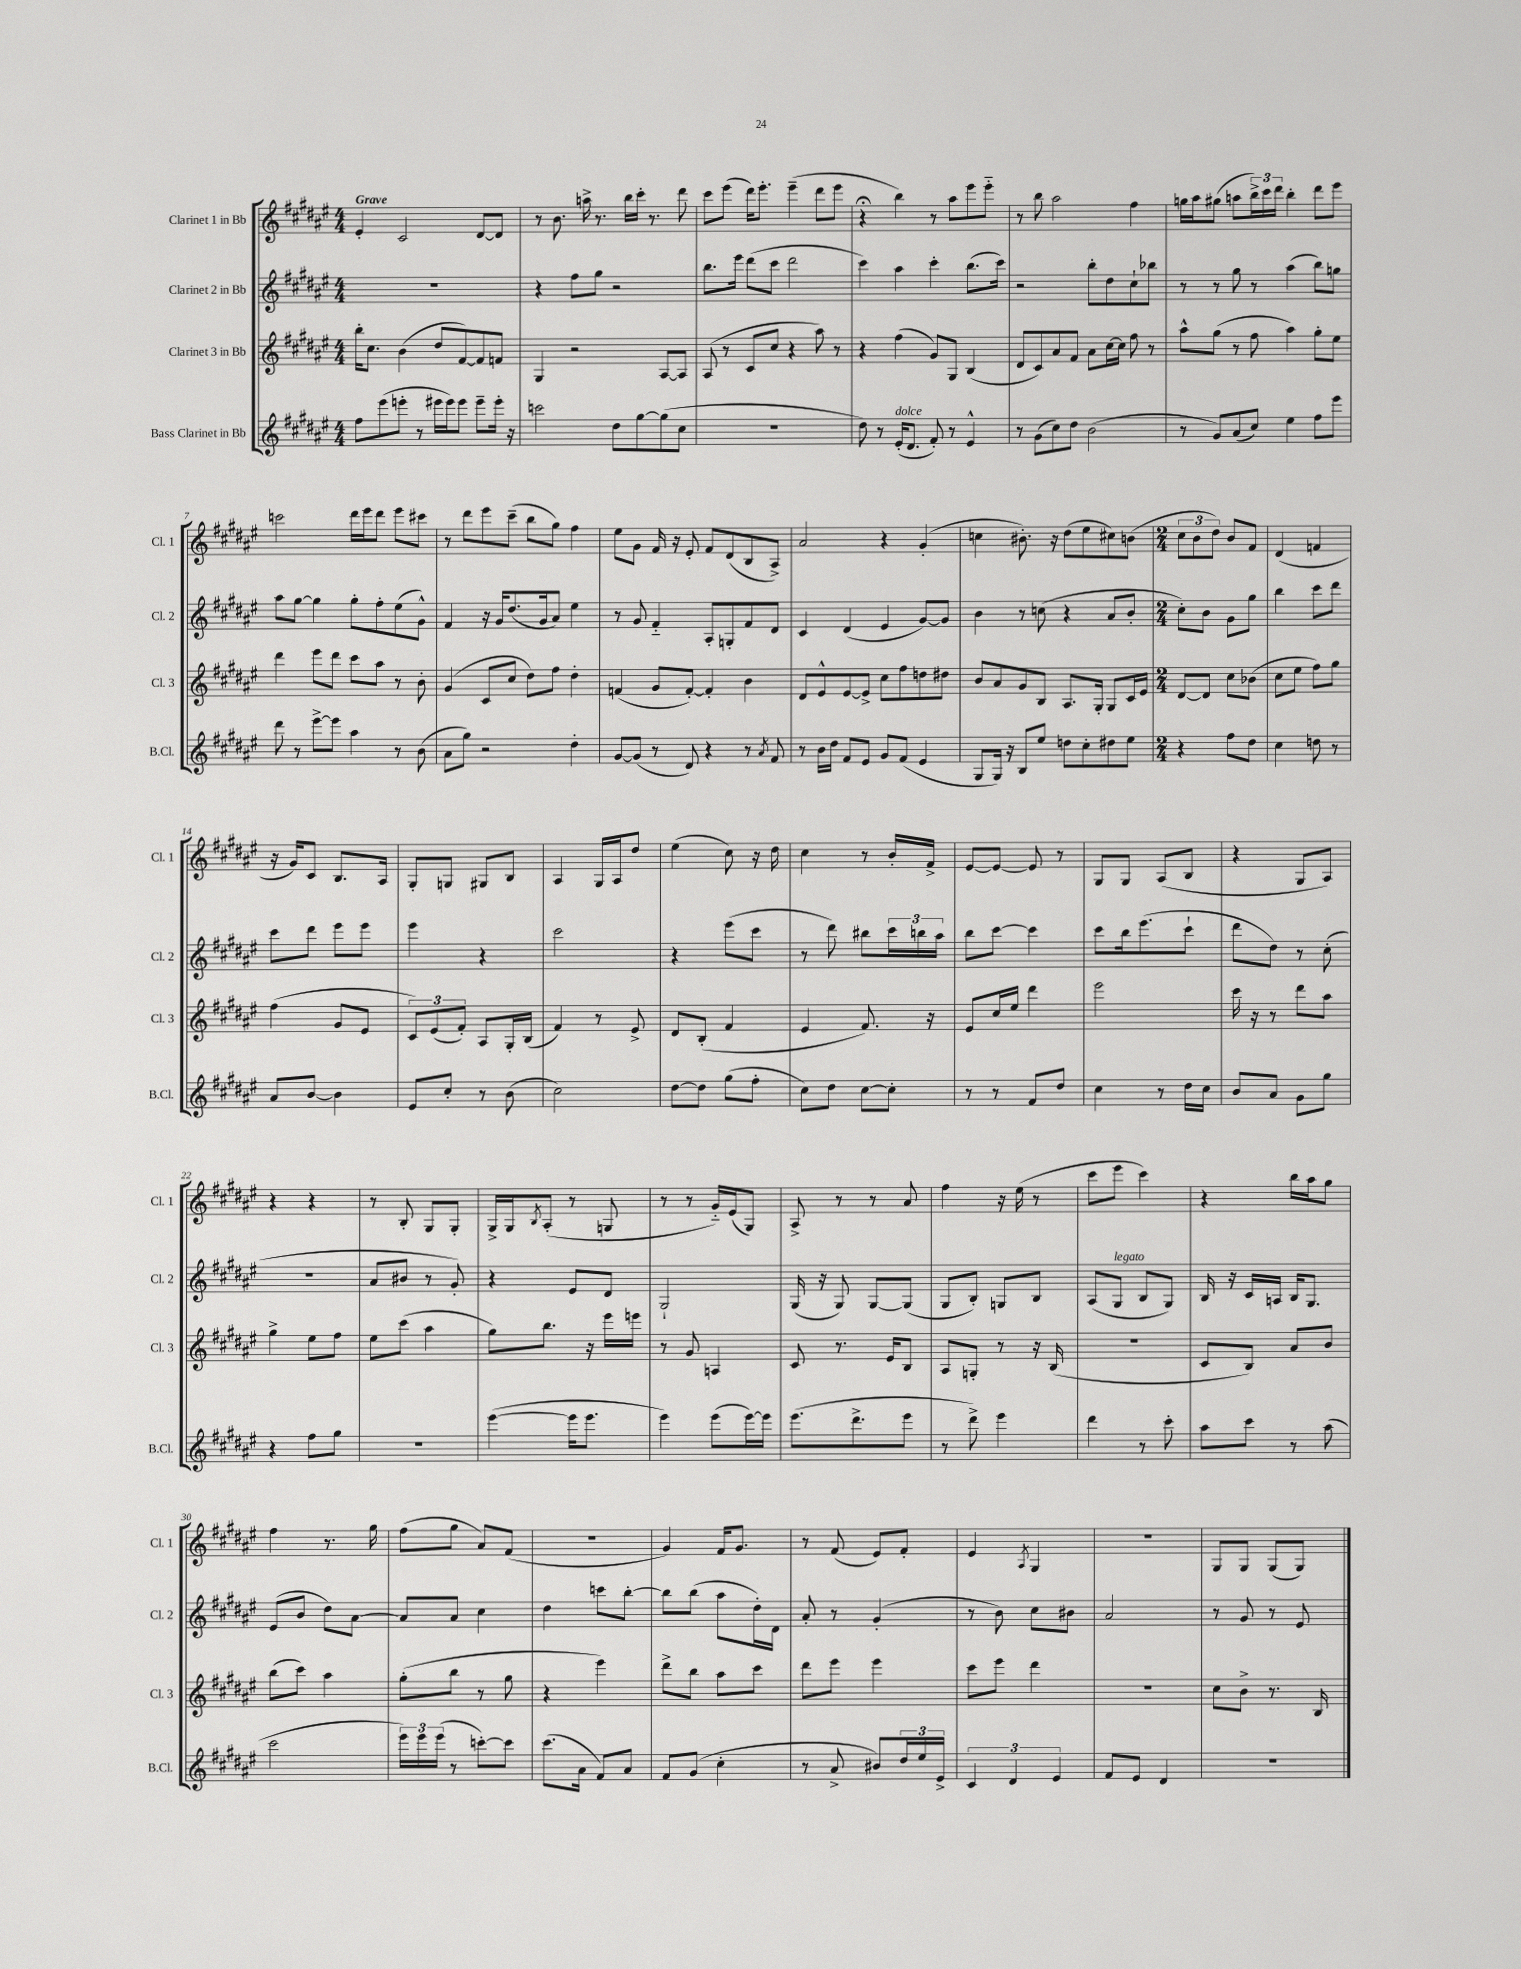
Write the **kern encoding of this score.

**kern	**kern	**kern	**kern
*part4	*part3	*part2	*part1
*staff4	*staff3	*staff2	*staff1
*I"Bass Clarinet in Bb	*I"Clarinet 3 in Bb	*I"Clarinet 2 in Bb	*I"Clarinet 1 in Bb
*I'B.Cl.	*I'Cl. 3	*I'Cl. 2	*I'Cl. 1
*clefG2	*clefG2	*clefG2	*clefG2
*k[f#c#g#d#a#e#]	*k[f#c#g#d#a#e#]	*k[f#c#g#d#a#e#]	*k[f#c#g#d#a#e#]
*M4/4	*M4/4	*M4/4	*M4/4
=1	=1	=1	=1
!	!	!	!LO:TX:a:B:t=Grave
8ff#\L	16bb'\KL	1r	4e#'/
.	8.cc#\J	.	.
(8eee#\	.	.	.
8eeen'\J	(4b\	.	2c#/
8r	.	.	.
16eee#X\LL	8dd#/L	.	.
16eee#\J)	.	.	.
8eee#\J	[8f#/)	.	.
8eee#~\L	8f#/]	.	[8d#/L
16eee#'\Jk	8fn/J	.	8d#/J]
16r	.	.	.
=2	=2	=2	=2
2cccn\	4G#/	4r	8r
.	.	.	8.b\
.	2r	8ff#\L	.
.	.	.	16aan^\
.	.	8gg#\J	8.r
8dd#\L	.	2r	.
.	.	.	16bb\LL
[8gg#\	.	.	16ccc#'\JJ
.	.	.	8.r
(8gg#\]	[8A#/L	.	.
8cc#\J	8A#/J]	.	8ddd#\
=3	=3	=3	=3
1r	(8A#/	8.bb\L	8ccc#\L
.	8r	.	(8eee#\J
.	.	16eee#\Jk	.
.	8c#/L	(8ddd#\L	16ddd#\KL)
.	.	.	8.eee#'\J
.	8cc#/J	8ccc#\J	.
.	4r	2ddd#\	(4eee#~\
.	8aa#\)	.	8ddd#\L
.	8r	.	8eee#\J
=4	=4	=4	=4
8dd#\)	4r	4ccc#\)	4r;<
8r	.	.	.
!LO:TX:a:i:t=dolce	!	!	!
(16e#'/KL	(4ff#\	4aa#\	4bb\)
8.d#/J	.	.	.
8f#'/)	8g#/L)	4ccc#'\	8r
8r	8G#/J	.	8aa#\L
4e#^^/	(4B/	(8.bb\L	8eee#\
.	.	.	8eee#\J
.	.	16ccc#\Jk)	.
=5	=5	=5	=5
8r	8d#/L	2r	8r
(8g#\L	8c#/)	.	8bb\
8cc#\)	8a#/	.	2aa#\
8dd#\J	8f#/J	.	.
(2b\	8a#\L	8bb'\L	.
.	[16cc#\L	8dd#\	.
.	16cc#\JJ]	.	.
.	8ff#\	8cc#`\	4ff#\
.	8r	8bb-X\J	.
=6	=6	=6	=6
8r	8aa#^^\L	8r	16ggn\LL
.	.	.	16aa#\J
8g#/L)	(8gg#\J	8r	(8gg#X\J
(8a#/	8r	8gg#\	8aan\L
8cc#/J)	8ff#\	8r	24bb^\L)
.	.	.	24ccc#\
.	.	.	24ddd#\JJ
4ee#\	4aa#\)	(4aa#\	4bb'\
8ff#\L	8gg#'\L	8bb\L)	8ddd#\L
8eee#\J	8ee#\J	8ggn\J	8eee#\J
!!LO:LB:g=z
=7	=7	=7	=7
8ddd#\	4ddd#\	8aa#\L	2cccn\
8r	.	[8gg#\J	.
[8eee#^\L	8eee#\L	4gg#\]	.
8eee#\J]	8ddd#\J	.	.
4aa#\	8ccc#\L	8gg#'\L	16ddd#\LL
.	.	.	16eee#\J
.	8aa#\J	8ff#'\	8ddd#\J
8r	8r	(8ee#\	8eee#\L
(8b\	8b'\	8g#^^\J)	8ccc#X\J
=8	=8	=8	=8
8a#\L	(4g#/	4f#/	8r
8gg#\J)	.	.	8ddd#\L
2r	8c#/L	16r	8eee#\
.	.	16g#/KL	.
.	8cc#/J	(8.dd#/	(8ccc#~\J
.	8dd#\L)	.	8bb\L
.	.	16g#/k	.
.	8ff#\J	8a#/J)	8gg#\J)
4dd#'\	4dd#'\	4ee#\	4ff#\
=9	=9	=9	=9
[8g#/L	(4fn/	8r	8ee#\L
(8g#/J]	.	8g#/	8g#\J
8r	8g#/L	4f#/	16f#/
.	.	.	16r
8d#/)	[8f'/J)	.	8e#'/
4r	4f'/]	8A#'/L	8f#/L
.	.	8Gn'/	(8d#/
8r	4b\	8f#/	8B/
8qa#/	.	.	.
8f#/	.	8d#/J	8A#^/J)
=10	=10	=10	=10
8r	8d#/L	4c#/	2a#/
16b\LL	8e#^^/	.	.
16dd#\JJ	.	.	.
8f#/L	[8e#/	(4d#/	.
8e#/J	8e#^/J]	.	.
8g#/L	8cc#\L	4e#/	4r
(8f#/J	8ff#\	.	.
4e#/	8ddn\	[8g#/L)	(4g#'/
.	8dd#X\J	8g#/J]	.
=11	=11	=11	=11
8G#/L	8b/L	4b\	4ccn\
16G#/Jk)	8a#/	.	.
16r	.	.	.
8B/L	8g#/	8r	8.b#X'\)
8ee#/J	8B/J	(8ccn\	.
.	.	.	16r
8ddn\L	8.A#/L	4r	(8dd#\L
8cc#'\	.	.	8ee#\
.	16G#'/Jk	.	.
8dd#X\	8G#/L	8a#/L	8cc#X\)
8ee#\J	16c#/L	8b'/J	(8bn\J
.	16e#/JJ	.	.
=12	=12	=12	=12
*M2/4	*M2/4	*M2/4	*M2/4
4r	[8d#/L	8cc#'\L)	12cc#\L
.	.	.	12b\
.	8d#/J]	8b\J	.
.	.	.	12dd#\J)
8ff#\L	8cc#\L	8g#\L	8b/L
8dd#\J	(8b-X\J	8gg#\J	8f#/J
=13	=13	=13	=13
4cc#\	8cc#\L	4bb\	(4d#/
.	8ee#\J	.	.
8ddn\	8ff#\L)	8ccc#\L	4fn/
8r	8gg#\J	8ddd#\J	.
!!LO:LB:g=z
=14	=14	=14	=14
8a#/L	(4ff#\	8ccc#\L	16r
.	.	.	16g#/KL)
[8b/J	.	8ddd#\J	8c#/J
4b\]	8g#/L	8eee#\L	8.B/L
.	8e#/J	8eee#\J	.
.	.	.	16A#/Jk
=15	=15	=15	=15
8e#/L	12c#/L)	4eee#\	8G#'/L
.	(12e#/	.	.
8cc#'/J	.	.	8Gn/J
.	12f#'/J)	.	.
8r	8A#/L	4r	8G#X/L
(8b\	16G#'/L	.	8B/J
.	(16B/JJ	.	.
=16	=16	=16	=16
2cc#\)	4f#/)	2ccc#\	4A#/
.	8r	.	16G#/LL
.	.	.	16A#/J
.	8e#^/	.	8dd#/J
=17	=17	=17	=17
[8dd#\L	8d#/L	4r	(4ee#\
8dd#\J]	(8B'/J	.	.
(8gg#\L	4f#/	(8eee#\L	8cc#\)
8ff#'\J	.	8ccc#\J	16r
.	.	.	16dd#\
=18	=18	=18	=18
8cc#\L)	4e#/	8r	4cc#\
8dd#\J	.	8ddd#\)	.
[8cc#\L	8.f#/)	8bb#X\L	8r
8cc#'\J]	.	24ccc#\L	16b'/LL
.	.	24bbn\	.
.	16r	.	16f#^/JJ
.	.	24aa#\JJ	.
=19	=19	=19	=19
8r	8e#/L	8bb\L	[8e#/L
8r	16cc#/L	[8ccc#\J	8e#/J_
.	16ee#/JJ	.	.
8f#/L	4ddd#\	4ccc#\]	8e#/]
8dd#/J	.	.	8r
=20	=20	=20	=20
4cc#\	2eee#\	8ccc#\L	8G#/L
.	.	16bb\k	8G#/J
.	.	(8.eee#\	.
8r	.	.	(8A#/L
16dd#\LL	.	8ccc#`\J	8B/J
16cc#\JJ	.	.	.
=21	=21	=21	=21
8b/L	16ccc#\	8ddd#\L	4r
.	16r	.	.
8a#/J	8r	8dd#\J)	.
8g#\L	8ddd#\L	8r	8G#/L
8gg#\J	8aa#\J	(8cc#'\	8A#/J)
!!LO:LB:g=z
=22	=22	=22	=22
4r	4gg#^\	2r	4r
8ff#\L	8ee#\L	.	4r
8gg#\J	8ff#\J	.	.
=23	=23	=23	=23
2r	8ee#\L	8a#/L	8r
.	(8ccc#\J	8b#X/J	8B'/
.	4aa#\	8r	8G#/L
.	.	8g#'/)	8G#'/J
=24	=24	=24	=24
([4eee#\	8gg#\L)	4r	16G#^/LL
.	.	.	16G#/J
.	.	.	8qB/
.	8.bb\J	.	(8A#'/J
16eee#\KL]	.	8e#/L	8r
8.eee#\J	16r	.	.
.	16eee#\LL	8d#/J	8Gn/
.	16eeen\JJ	.	.
=25	=25	=25	=25
4eee#\)	8r	2G#`/	8r
.	8g#/	.	8r
(8eee#\L	4An/	.	16g#/LL)
.	.	.	(16e#/J
[16eee#\L)	.	.	8G#/J)
16eee#\JJ]	.	.	.
=26	=26	=26	=26
(8.eee#\L	8c#/	(16G#/	8A#^/
.	.	16r	.
.	8.r	8G#/)	8r
8.ddd#^\	.	.	.
.	.	[8G#/L	8r
.	16e#/KL	.	.
8eee#\J	8B/J	(8G#/J]	8a#/
=27	=27	=27	=27
8r	8A#/L	8G#/L	4ff#\
8ddd#^\)	8Gn'/J	8B'/J)	.
4eee#\	8r	8Gn/L	16r
.	.	.	(16ee#\
.	16r	8B/J	8r
.	(16B/	.	.
=28	=28	=28	=28
4ddd#\	2r	(8A#/L	8ccc#\L
!	!	!LO:TX:a:i:t=legato	!
.	.	8G#/J	8eee#\J
8r	.	8B/L	4ccc#\)
8ccc#'\	.	8G#/J)	.
=29	=29	=29	=29
8aa#\L	8c#/L	16B/	4r
.	.	16r	.
8ccc#\J	8B/J)	16c#/LL	.
.	.	16An/JJ	.
8r	8a#/L	16B/KL	16bb\LL
.	.	8.G#/J	16aa#\J
(8aa#\	8b/J	.	8gg#\J
!!LO:LB:g=z
=30	=30	=30	=30
2ccc#\	(8bb\L	(8e#/L	4ff#\
.	8ccc#\J)	8b/J	.
.	4aa#\	8dd#\L)	8.r
.	.	[8a#\J	.
.	.	.	16gg#\
=31	=31	=31	=31
24eee#\LL)	(8gg#'\L	8a#/L]	(8ff#\L
24eee#\	.	.	.
(24eee#\JJ	.	.	.
8r	8bb\J	8a#/J	8gg#\J
[8cccn'\L)	8r	4cc#\	8a#/L)
8ccc\J]	8gg#\	.	(8f#/J
=32	=32	=32	=32
(8.ccc#\L	4r	4dd#\	2r
16a#\Jk	.	.	.
8f#/L)	4eee#\)	8cccn\L	.
8a#/J	.	[8bb'\J	.
=33	=33	=33	=33
8f#/L	8ddd#^\L	8bb\L]	4g#/)
(8g#/J	8bb\J	(8bb\J	.
4cc#'\	8aa#\L	8aa#\L	16f#/KL
.	.	.	8.g#/J
.	8ccc#\J	16dd#'\L)	.
.	.	16d#\JJ	.
=34	=34	=34	=34
8r	8ddd#\L	8a#'/	8r
8a#^/	8eee#\J	8r	(8f#/
8b#X/L)	4eee#\	(4g#'/	8e#/L)
24dd#/L	.	.	8f#'/J
24ee#/	.	.	.
24e#^/JJ	.	.	.
=35	=35	=35	=35
6c#/	8ccc#\L	8r	4e#/
.	8eee#\J	8b\)	.
6d#/	.	.	.
.	.	.	8qA#/
.	4ddd#\	8cc#\L	4G#/
6e#/	.	.	.
.	.	8b#X\J	.
=36	=36	=36	=36
8f#/L	2r	2a#/	2r
8e#/J	.	.	.
4d#/	.	.	.
=37	=37	=37	=37
2r	8cc#\L	8r	8G#/L
.	8b^\J	8g#/	8G#/J
.	8.r	8r	(8G#/L
.	.	8e#/	8G#/J)
.	16B/	.	.
==	==	==	==
*-	*-	*-	*-
